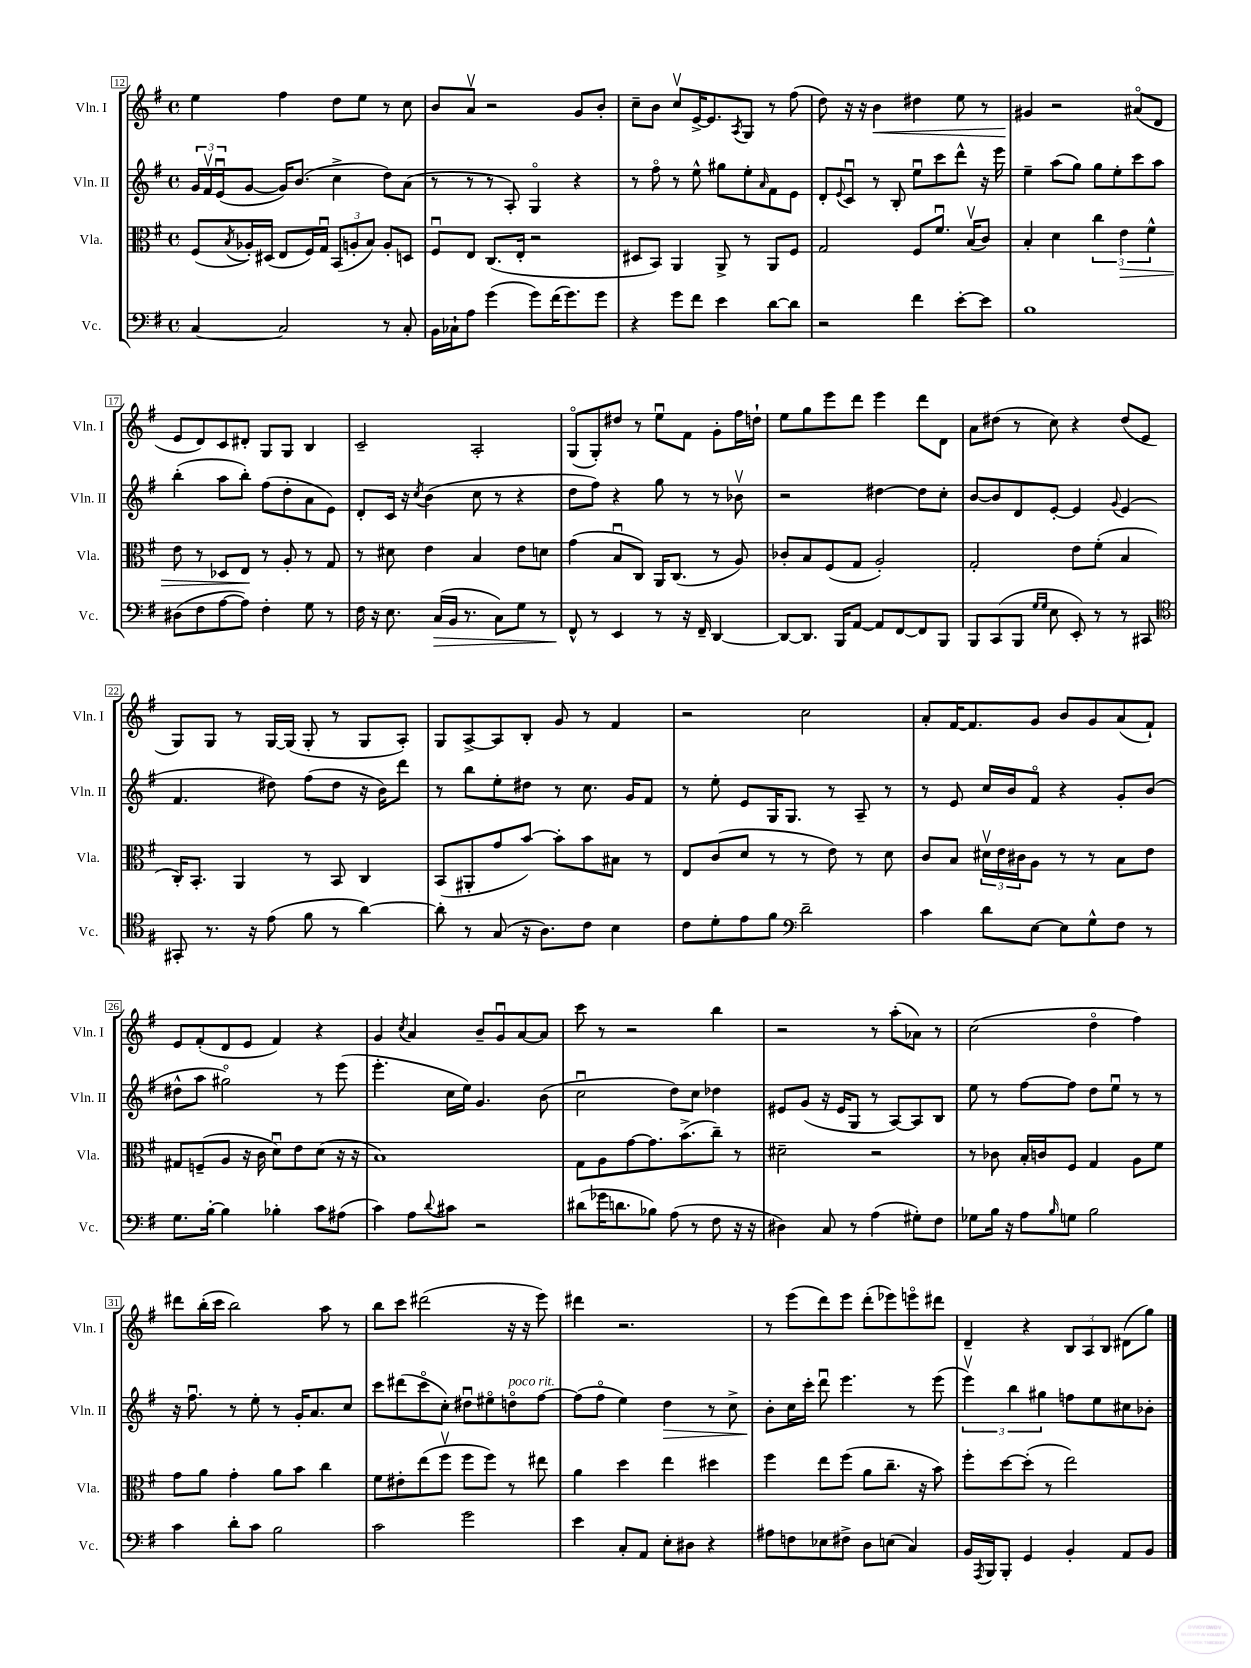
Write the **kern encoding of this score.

**kern	**kern	**kern	**kern
*staff4	*staff3	*staff2	*staff1
*clefF4	*clefC3	*clefG2	*clefG2
*k[f#]	*k[f#]	*k[f#]	*k[f#]
*M4/4	*M4/4	*M4/4	*M4/4
*met(c)	*met(c)	*met(c)	*met(c)
[4C/	(8F#/L	24g/LL	4ee\
.	.	24f#v/	.
.	.	(24eu/J	.
.	8qB/	.	.
.	16A-'/L)	[8g/J	.
.	(16D#/JJ	.	.
2C/]	8E/L	16g/]LK)	4ff#\
.	.	(8.b/J	.
.	16F#/L)	.	.
.	16Gu/JJ	.	.
.	(12BB/L	4cc^\	8dd\L
.	12A'/	.	.
.	.	.	8ee\J
.	12B/J)	.	.
8r	8A'/L	8dd\L)	8r
8C'/	8D/J	(8a\J	8cc\
=	=	=	=
16BB\LL	8F#u/L	8r	8b/L
16C-`\J	.	.	.
8A\J	8E/J	8r	8av/J
(4g\	(8.C/L	8r	2r
.	.	8A'/)	.
.	16E'/Jk	.	.
8g\L)	2r	4Go/	.
(16f#\K	.	.	.
8.g\)	.	.	.
.	.	4r	8g/L
8g\J	.	.	8b'/J
=	=	=	=
4r	8D#/L	8r	8cc~\L
.	8BB/J)	8ff#o\	8b\J
8g\L	4AA/	8r	8ccv/L
8f#\J	.	8ee^^\	[16e^/K
.	.	.	8.e/]
4e\	8AA^/	8gg#\L	.
.	.	.	8qA/
.	8r	8ee'\	8G/J
.	.	16qqa/	.
[8d\L	8AA/L	8f#\	8r
8d\]J	8F#/J	8e\J	(8ff#\
=	=	=	=
2r	2G/	8d'/L	8dd\)
.	.	8qqe/	.
.	.	8cu/J	16r
.	.	.	16r
.	.	8r	4b\
.	.	8B'/	.
4f#\	8F#/L	8eeu\L	4dd#\
.	8.f#u/J	8ccc\	.
[8e'\L	.	8ddd^^\J	8ee\
.	(16Bv/LK	.	.
8e\]J	8c/J)	16r	8r
.	.	16eee\	.
=	=	=	=
1B	4B'/	4ee~\	4g#/
.	4d\	(8aa\L	2r
.	.	8gg\J)	.
.	6cc\	8gg\L	.
.	.	8ee'\	.
.	6e\	.	.
.	.	8ccc\	(8a#o/L
.	6f#^^\	.	.
.	.	8aa\J	8d/J
=	=	=	=
(8D#\L	8e\	(4bb'\	8e/L
8F#\	8r	.	8d/)
[8A\	8D-/L	8aa\L	8c/
8A\]J)	8E/J	8bb'\J)	8d#'/J
4F#'\	8r	(8ff#\L	8G/L
.	8A'/	8dd'\	8G/J
8G\	8r	8a\	4B/
8r	8G/	8e\J)	.
=	=	=	=
16F#\	8r	8d'/L	2c~/
16r	.	.	.
8.E\	8d#\	16c/Jk	.
.	.	16r	.
.	.	8qcc/	.
.	4e\	(4b\	.
(16C/LL	.	.	.
16BB/JJ	.	.	.
8.r	.	.	.
.	4B/	8cc\	2A'/
8C\L)	.	8r	.
8G\J	8e\L	4r	.
8r	8d\J	.	.
=	=	=	=
8FF#^^/	(4g\	8dd\L	(8Go/L
8r	.	8ff#\J)	8G'/)
4EE/	8Bu/L	4r	8dd#/J
.	8C/J)	.	8r
8r	16AA/LK	8gg\	8eeu\L
.	(8.C/J	.	.
16r	.	8r	8f#\J
16FF#~/	.	.	.
[4DD/	8r	8r	8g'\L
.	8A/)	8b-v\	16ff#\L
.	.	.	16dd`\JJ
=	=	=	=
8DD/_L	8c-'/L	2r	8ee\L
8.DD/]J	8B/	.	8gg\
.	(8F#/	.	8eee\
16BBB/LK	.	.	.
[8AA/J	8G/J	.	8ddd\J
8AA/]L	2A'/)	[4dd#\	4eee\
[8FF#/	.	.	.
8FF#/]	.	8dd#\]L	8ddd\L
8BBB/J	.	8cc'\J	8d\J
=	=	=	=
8BBB/L	2G'/	[8b/L	8a\L
(8CC/	.	8b/]	(8dd#\J
8BBB/J	.	8d/	8r
16qqG/LL	.	.	.
16qqG/JJ	.	.	.
8E\	.	[8e'/J	8cc\)
8EE'/)	8e\L	4e/]	4r
8r	(8f#'\J	.	.
.	.	8qqg/	.
8r	4B/	(4e/	(8dd#/L
8CC#/	.	.	8e/J
=	=	=	=
*clefC4	*	*	*
8GG#'/	16C'/LK)	4.f#/	8G/L)
.	8.BB'/J	.	.
8.r	.	.	8G/J
.	4AA/	.	8r
16r	.	.	.
(8e\	.	8dd#\)	[16G/LL
.	.	.	(16G/]JJ
8f#\	8r	(8ff#\L	8G'/
8r	8BB/	8dd#\J	8r
[4a\)	4C/	16r	8G/L
.	.	16b\LK)	.
.	.	8ddd\J	8A'/J)
=	=	=	=
8a'\]	(8BB/L	8r	8G/L
8r	8AA#'/	8bb\L	[8A^/
(8G/	8g/	8ee'\	8A/]
16r	[8b/J)	8dd#\J	8B'/J
8.A\L)	.	.	.
.	8b'\]L	8r	8g/
8c\J	8b\	8.cc\	8r
4B\	8B#\J	.	4f#/
.	.	16g/LK	.
.	8r	8f#/J	.
=	=	=	=
8c\L	8E/L	8r	2r
8d'\	(8c/	8ee'\	.
8e\	8d/J	8e/L	.
8f#\J	8r	16G/K	.
.	.	8.G/J	.
*clefF4	*	*	*
2d~\	8r	.	2cc\
.	8e\)	8r	.
.	8r	8A~/	.
.	8d\	8r	.
=	=	=	=
4c\	8c/L	8r	8a'/L
.	8B/J	8e/	[16f#/K
.	.	.	8.f#/]
8d\L	24d#v\LL	16cc/LL	.
.	24e\	.	.
.	.	16b/J	.
.	24c#\J	.	.
[8E\J	8A\J	8f#o/J	8g/J
8E\]L	8r	4r	8b/L
8G^^\	8r	.	8g/
8F#\J	8B\L	8g'/L	(8a/
8r	8e\J	(8b/J	8f#`/J)
=	=	=	=
8.G\L	8G#/L	8dd#^^\L	8e/L
.	(8F~/	8aa\J	(8f#'/
[16B'\Jk	.	.	.
4B\]	8A/J	2gg#o\)	8d/
.	16r	.	8e/J
.	16c\	.	.
4B-'\	8du\L)	.	4f#/)
.	8e\	.	.
8c\L	(8d\J	8r	4r
(8A#\J	16r	(8eee\	.
.	16r	.	.
=	=	=	=
4c\)	1B)	4.eee'\	4g/
.	.	.	8qcc/
8A\L	.	.	4a/
8qqd/	.	.	.
8c#\J	.	16cc\LL	.
.	.	16ee\JJ)	.
2r	.	4.g/	8b~/L
.	.	.	8gu/
.	.	.	[8a/
.	.	(8b\	8a/]J
=	=	=	=
(8d#\L	8G\L	2ccu\	8ccc\
16g-\K	8A\	.	8r
8.d\	.	.	.
.	[8g\	.	2r
8B-\J)	8.g\]	.	.
(8A\	.	8dd\L)	.
.	(8.b^\	.	.
8r	.	8cc\J	.
8F#\	8cc~\J)	4dd-\	4bb\
16r	8r	.	.
16r	.	.	.
=	=	=	=
4D#\)	2d#~\	8e#/L	2r
.	.	(8g/J	.
8C/	.	16r	.
.	.	16e#/LK	.
8r	.	8G/J	.
(4A\	2r	8r	8r
.	.	[8A/L)	(8aa'\L
8G#'\L)	.	8A/]	8a-\J)
8F#\J	.	8B/J	8r
=	=	=	=
8G-\L	8r	8ee\	(2cc\
16B\Jk	8c-\	8r	.
16r	.	.	.
8A\L	16B'/LL	[8ff#\L	.
.	16c/J	.	.
16qqB/	.	.	.
8G\J	8F#/J	8ff#\]J	.
2B\	4G/	8dd\L	4ddo\
.	.	8eeu\J	.
.	8A\L	8r	4ff#\)
.	8f#\J	8r	.
=	=	=	=
4c\	8g\L	16r	8ddd#\L
.	.	8.ff#u\	.
.	8a\J	.	(16bb'\L
.	.	.	16ccc\JJ
8d'\L	4g'\	8r	2bb\)
8c\J	.	8ee'\	.
2B\	8a\L	8r	.
.	8b\J	16g'/LK	.
.	.	8.a/	.
.	4cc\	.	8aa\
.	.	8cc/J	8r
=	=	=	=
2c\	8f#\L	8ccc\L	8bb\L
.	8e#'\	(8ddd#\	8ccc\J
.	(8ee\	8ccco\	(2ddd#\
.	8ff#v\J	8cc'\J)	.
2g\	8ff#\L	8dd#u\L	.
.	8ff#\J)	8ee#o\	.
.	8r	8ddo\	16r
.	.	.	16r
.	8ee#\	[8ff#\J	8eee\)
=	=	=	=
4e\	4a\	(8ff#\]L	4ddd#\
.	.	8ff#o\J	.
8C'/L	4dd\	4ee\)	2.r
8AA/J	.	.	.
8E'\L	4ee\	4dd\	.
8D#\J	.	.	.
4r	4dd#\	8r	.
.	.	8cc^\	.
=	=	=	=
8A#\L	4ff#\	8b'\L	8r
8F\	.	16cc\L	(8eee\L
.	.	16ccc'\JJ	.
8E-\	8ee\L	8dddu\	8ddd\)
8F#^\J	(8ff#\J	4.eee\	8eee\J
8D\L	8a\L	.	(8ddd'\L
(8E\J	8.cc~\J	.	8eee-\)
4C/)	.	8r	8eeeo\
.	16r	.	.
.	8b\)	(8eee\	8ddd#\J
=	=	=	=
16BB/LL	8ff#'\L	6eeev\)	4d~/
8qAAA/	.	.	.
16BBB/J	.	.	.
8BBB'/J	[8dd\	.	.
.	.	6bb\	.
4GG/	(8dd'\]J	.	4r
.	.	6gg#\	.
.	8r	.	.
4BB'/	2ee\)	8ff\L	12B/L
.	.	.	12A/
.	.	8ee\	.
.	.	.	12B/J
8AA/L	.	8cc#\	(8d#\L
8BB/J	.	8b-'\J	8gg\J)
==	==	==	==
*-	*-	*-	*-
